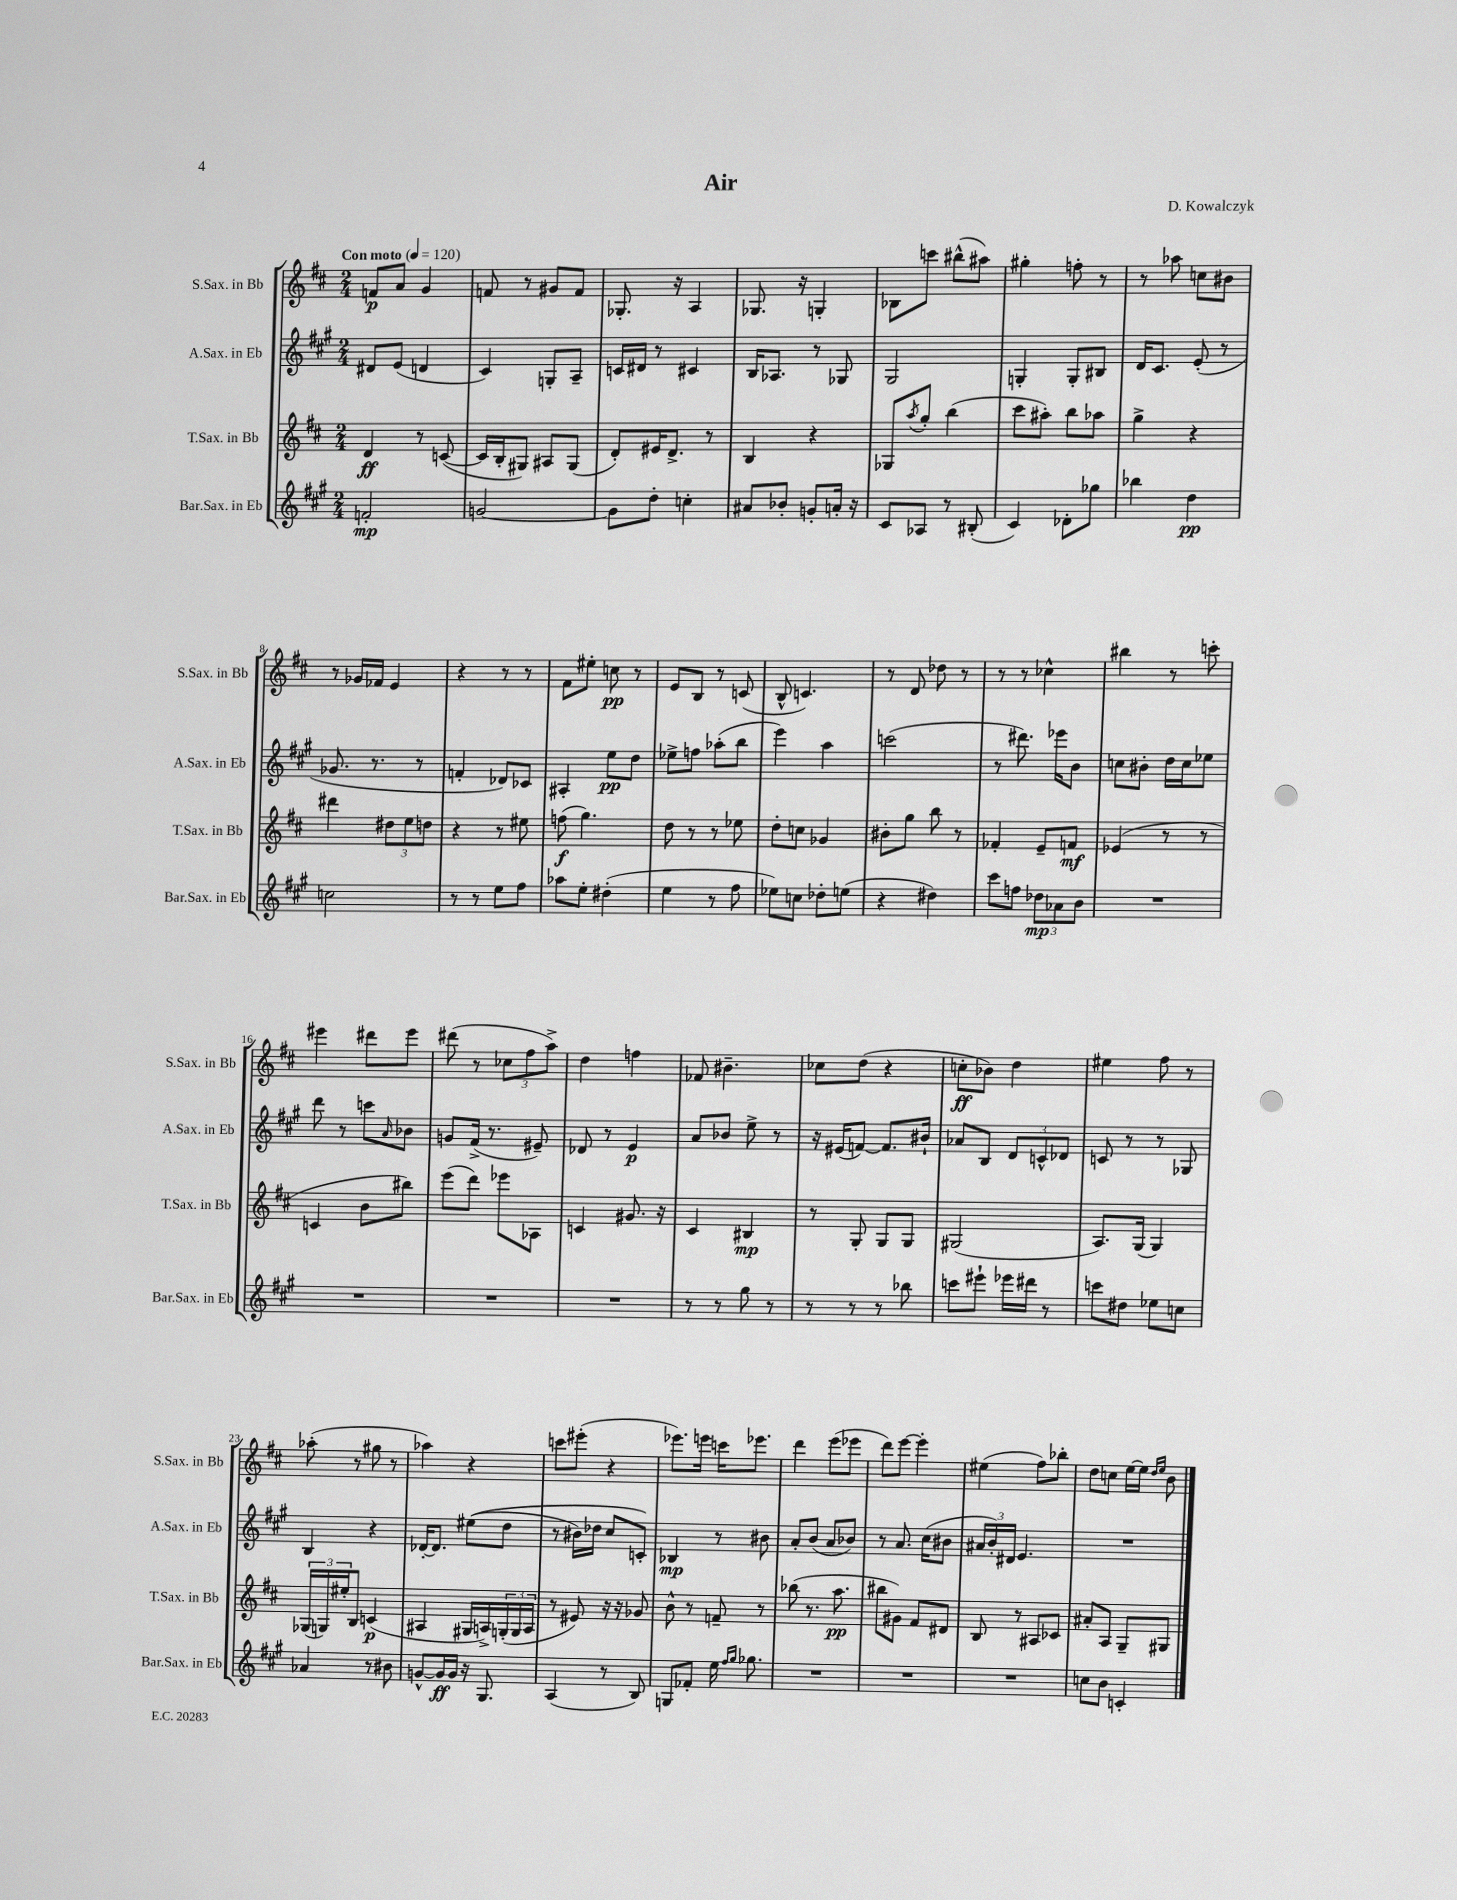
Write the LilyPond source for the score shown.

\header { title = "Air" composer = "D. Kowalczyk" }
<<
\new StaffGroup <<
\new Staff = "s0" \with { instrumentName = "S.Sax. in Bb" shortInstrumentName = "S.Sax. in Bb" } {
    \clef treble \key d \major \numericTimeSignature \time 2/4 \tempo "Con moto" 4 = 120
    f'8\p a'8 g'4 |
    f'8 r8 gis'8 f'8 |
    ges8.-. r16 a4 |
    ges8. r16 g4-. |
    bes8 c'''8 bis''8-^( ais''8) |
    gis''4-. f''8-. r8 |
    r8 aes''8 c''8 bis'8 |
    r8 ges'16 fes'16 e'4 |
    r4 r8 r8 |
    fis'8 eis''8-. c''8\pp r8 |
    e'8 b8 r8 c'8( |
    b8-^ c'4.) |
    r8 d'8 des''8 r8 |
    r8 r8 ces''4-^ |
    bis''4 r8 c'''8-. |
    eis'''4 dis'''8 eis'''8 |
    dis'''8( r8 \tuplet 3/2 { ces''8 fis''8 a''8->) } |
    d''4 f''4 |
    fes'8 bis'4.-- |
    ces''8 d''8( r4 |
    c''8-.\ff bes'8) d''4 |
    eis''4 fis''8 r8 |
    aes''8-.( r8 gis''8 r8 |
    aes''4) r4 |
    c'''8 eis'''8-.( r4 |
    ees'''8.) e'''16 c'''16 ees'''8. |
    d'''4 e'''8( ees'''8 |
    d'''8) e'''8~ e'''4-. |
    eis''4( fis''8) bes''8-. |
    d''8 c''8 e''16~ e''16 \grace { d''16 e''16 } b'8 \bar "|." |
}
\new Staff = "s1" \with { instrumentName = "A.Sax. in Eb" shortInstrumentName = "A.Sax. in Eb" } {
    \clef treble \key a \major \numericTimeSignature \time 2/4
    dis'8 e'8( d'4 |
    cis'4) g8-. a8-- |
    c'16 dis'16 r8 cis'4 |
    b16 aes8. r8 ges8 |
    gis2 |
    g4-. g8-. bis8 |
    d'16 cis'8. e'8-.( r8 |
    ges'8. r8. r8 |
    f'4-. des'8) ces'8 |
    ais4-. e''8\pp d''8 |
    ees''8-> f''8 aes''8-.( b''8 |
    e'''4) a''4 |
    c'''2( |
    r8 dis'''8.) ees'''16 b'8 |
    c''8 bis'8-. d''16 c''16 ees''8 |
    d'''8 r8 c'''8 \grace { a'16 } bes'8 |
    g'8 fis'16->( r8. eis'8--) |
    des'8 r8 e'4\p |
    a'8 bes'8 e''8-> r8 |
    r16 eis'16( f'8~) f'8. bis'16-! |
    aes'8 b8 \tuplet 3/2 { d'8 c'8-^ des'8 } |
    c'8 r8 r8 ges8 |
    b4 r4 |
    des'16~-. des'8. eis''8(\( d''8 |
    r8 bis'16) des''16 cis''8 c'8-.\) |
    bes4\mp r8 bis'8 |
    a'8-. b'8( a'8 bes'8) |
    r8 a'8. cis''16( bis'8 |
    \tuplet 3/2 { ais'16 b'16-.) dis'16 } e'4. |
    R2 \bar "|." |
}
\new Staff = "s2" \with { instrumentName = "T.Sax. in Bb" shortInstrumentName = "T.Sax. in Bb" } {
    \clef treble \key d \major \numericTimeSignature \time 2/4
    d'4\ff r8 c'8~( |
    c'16 b16-. gis8) ais8 gis8( |
    d'8-.) eis'16 d'8.-> r8 |
    b4 r4 |
    ges8 \acciaccatura { a''8 } g''8-. b''4( |
    cis'''8 ais''8-.) b''8 aes''8 |
    g''4-> r4 |
    dis'''4 \tuplet 3/2 { dis''8 e''8 d''8 } |
    r4 r8 eis''8 |
    f''8\f( g''4.) |
    d''8 r8 r8 ees''8 |
    d''8-. c''8 ges'4 |
    bis'8-. g''8 b''8 r8 |
    fes'4-. e'8-- f'8\mf |
    ees'4( r8 r8 |
    c'4 b'8 bis''8) |
    e'''8( d'''8) ees'''8 aes8 |
    c'4 gis'8. r16 |
    cis'4 bis4\mp |
    r8 g8-. g8 g8 |
    gis2( |
    a8.) g16( g4) |
    \tuplet 3/2 { ges16( g16) eis''16-. } b8 c'4\p( |
    ais4 gis16 a16->) \tuplet 3/2 { g16-.( g16 a16 } |
    r8 eis'8) r16 r16 ges'8 |
    b'8-^ r8 f'8-- r8 |
    bes''8( r8. a''8.\pp |
    bis''8 gis'8) fis'8 dis'8 |
    b8 r8 ais8 ces'8 |
    ais'8-. a8 g8-- gis8 \bar "|." |
}
\new Staff = "s3" \with { instrumentName = "Bar.Sax. in Eb" shortInstrumentName = "Bar.Sax. in Eb" } {
    \clef treble \key a \major \numericTimeSignature \time 2/4
    f'2-.\mp |
    g'2~ |
    g'8 d''8-. c''4-. |
    ais'8 bes'8-. g'8-. a'16-. r16 |
    cis'8 aes8 r8 bis8-.( |
    cis'4) des'8-. ges''8 |
    bes''4 d''4\pp |
    c''2 |
    r8 r8 e''8 fis''8 |
    aes''8 e''8-. dis''4-.( |
    e''4 r8 fis''8 |
    ees''8) c''8 des''8-. e''8( |
    r4 dis''4) |
    cis'''8 f''8 \tuplet 3/2 { des''8\mp aes'8 b'8 } |
    R2 |
    R2 |
    R2 |
    R2 |
    r8 r8 gis''8 r8 |
    r8 r8 r8 bes''8 |
    c'''8 eis'''8-! ees'''16 dis'''16 r8 |
    c'''8 dis''8 ees''8 c''8 |
    aes'4 r8 bis'8 |
    g'8~-^ g'16\ff g'16 r16 gis8. |
    a4( r8 b8) |
    g8 fes'8-. e''16 \grace { fis''16 gis''16 } ges''8. |
    R2 |
    R2 |
    R2 |
    c''8 b'8 c'4-. \bar "|." |
}
>>
>>
